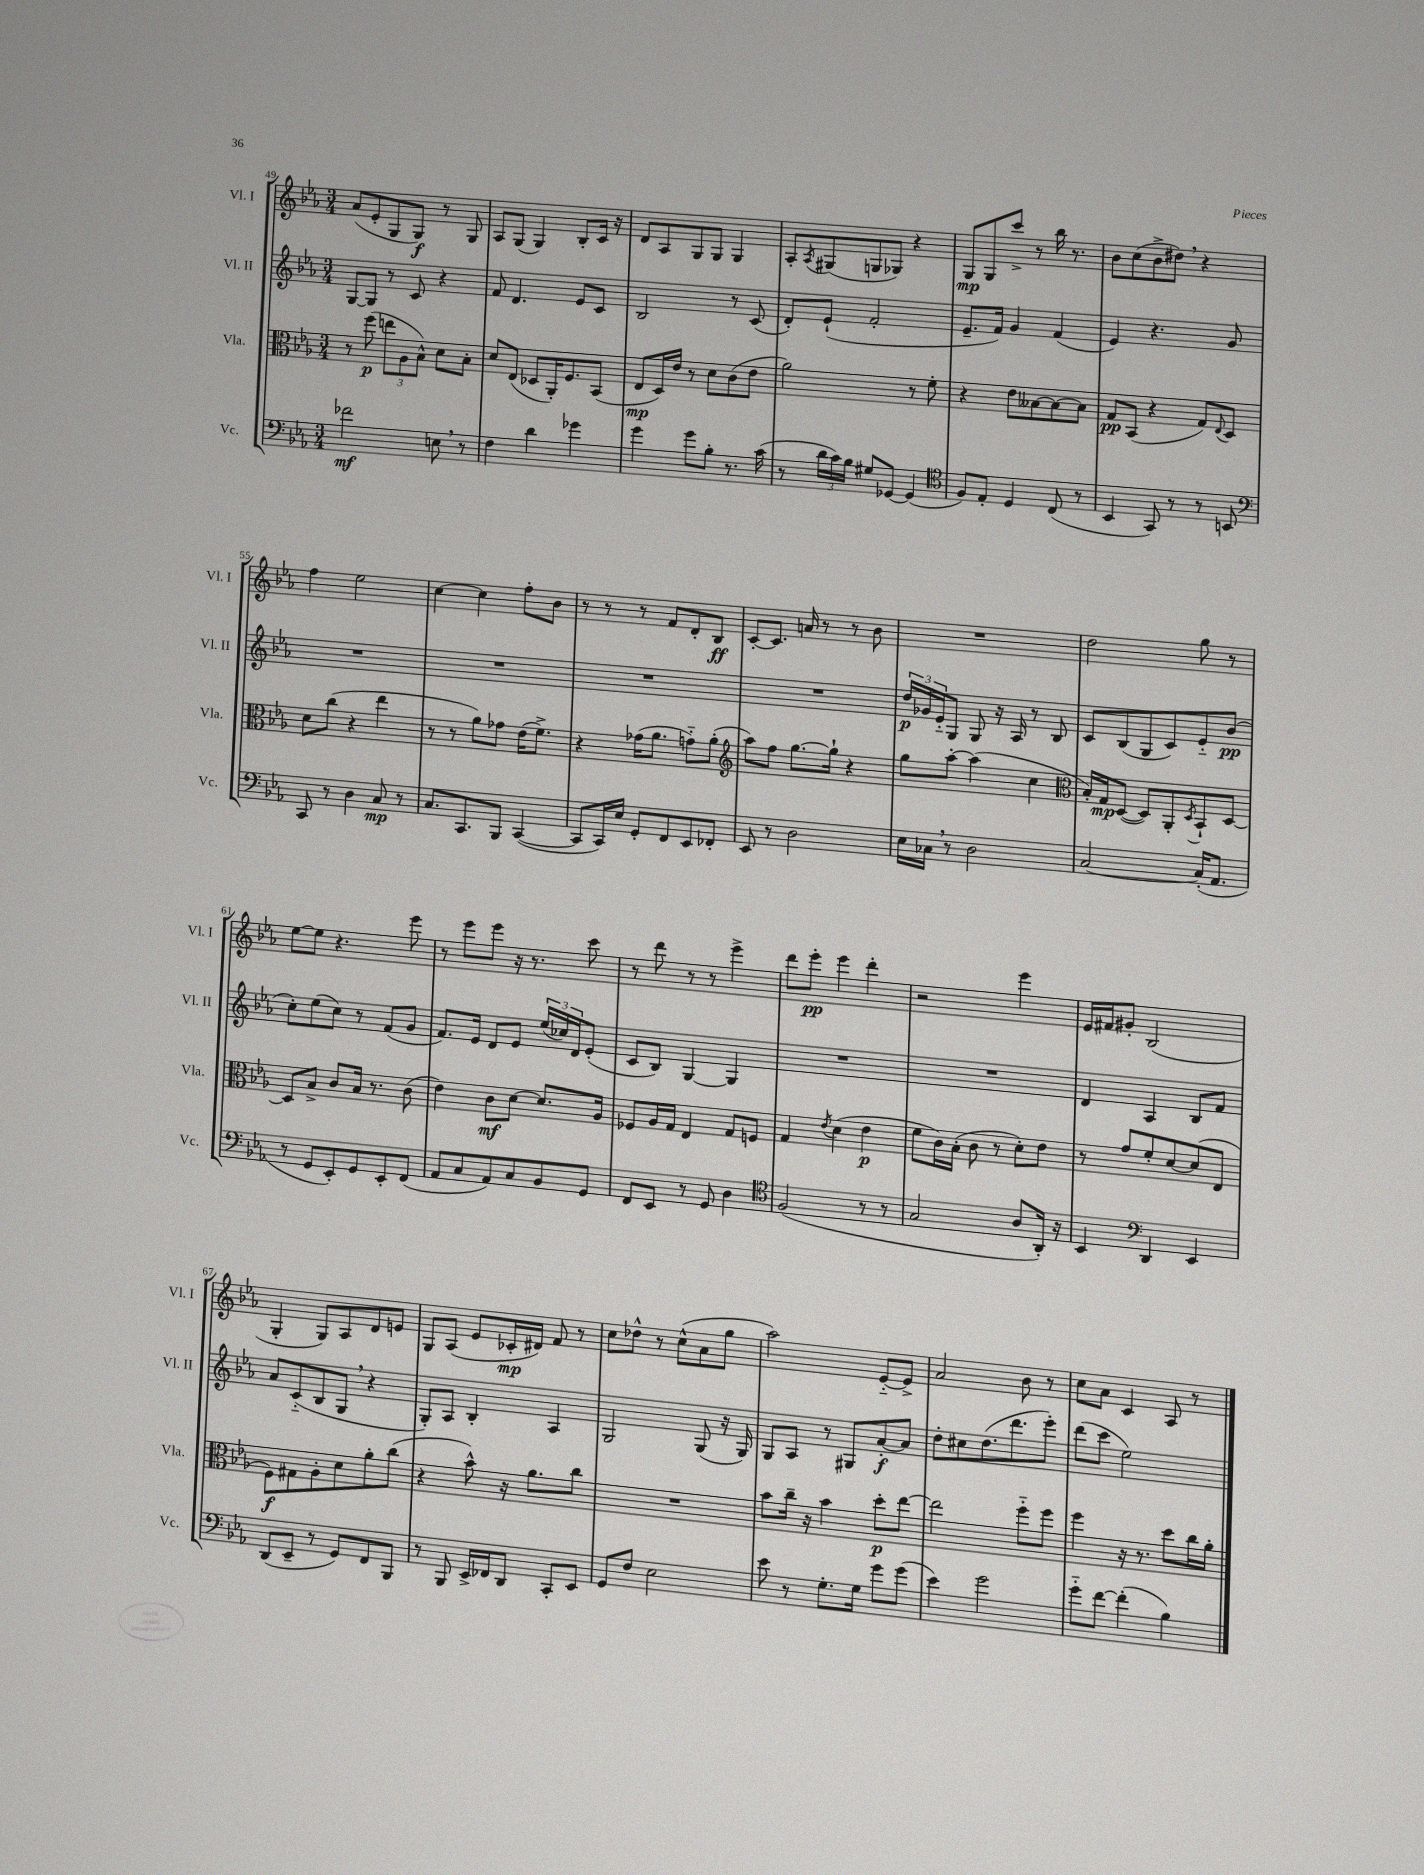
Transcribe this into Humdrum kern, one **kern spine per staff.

**kern	**kern	**kern	**kern
*staff4	*staff3	*staff2	*staff1
*clefF4	*clefC3	*clefG2	*clefG2
*k[b-e-a-]	*k[b-e-a-]	*k[b-e-a-]	*k[b-e-a-]
*M3/4	*M3/4	*M3/4	*M3/4
2f-\	8r	[8G/L	(8a-/L
.	(8ff\	8G/]J	8e-'/
.	12ee\L	8r	8G/
.	12A-\	.	.
.	.	8c/	8G/J)
.	12B-^^\J)	.	.
8E\	8d\L	4r	8r
8r	8B-'\J	.	8G/
=	=	=	=
4F\	8d/L	8f/	8A-/L
.	(8E-/J	4.d/	(8G/J
4d\	8D-/L	.	4G/)
.	16AA-'/K)	.	.
.	8.F/	.	.
4g-\	.	8e-/L	8B-'/L
.	(8BB-/J	8c/J	16c/Jk
.	.	.	16r
=	=	=	=
4g\	8E-/L	2B-/	8d/L
.	16D/L)	.	8A-/
.	16e-/JJ	.	.
8g\L	8r	.	8G/
8B-'\J	8d\L	.	8G/J
8.r	(8c\	8r	4G/
.	8e-\J	(8c/	.
(16c\	.	.	.
=	=	=	=
8r	2a-\)	8d'/L)	8A-'/L
.	.	.	8qA-/
24d\LL	.	(8e-`/J	(8G#/
24c\)	.	.	.
24B-\JJ	.	.	.
8G#/L	.	2f'/	8G/
[8GG-/J	.	.	8G-/J)
(4GG-/]	8r	.	4r
.	8f'\	.	.
=	=	=	=
*clefC4	*	*	*
8F/L)	4r	8.e-~/L	8G/L
8E-'/J	.	.	8G/
.	.	16f/Jk)	.
4D/	8e-\L	4g/	8ccc^/J
.	[8B--\	.	8r
(8C/	8B--\_	(4f/	16bb-\
.	.	.	8.r
8r	8B--\]J	.	.
=	=	=	=
4BB-/	8G/L	4e-/)	8b-\L
.	(8BB-/J	.	(8cc\
8GG/)	4r	4.r	8b-^\
8r	.	.	8dd#\J)
8r	8G/L)	.	4r
.	8qqE-/	.	.
8BB/	8D/J	8g/	.
=	=	=	=
*clefF4	*	*	*
8CC/	8d\L	2.r	4ff\
8r	(8cc\J	.	.
4D\	4r	.	2ee-\
8C/	4ee-\	.	.
8r	.	.	.
=	=	=	=
8.C/L	8r	2.r	[4cc\
.	8r	.	.
8.CC/	.	.	.
.	8a-\L)	.	4cc\]
8BBB-/J	8g-\J	.	.
([4CC/	(16e-\LK	.	8ff'\L
.	8.f^\J)	.	.
.	.	.	8b-\J
=	=	=	=
8CC/]L	4r	2.r	8r
16CC/L)	.	.	8r
16E-/JJ	.	.	.
8GG'/L	(16g-\LK	.	8r
.	8.a-\J	.	.
8FF/	.	.	8f/L
8EE-/	8g'~\L)	.	8d'/
8FF-'/J	(8a-'\J	.	8B-/J
=	=	=	=
*	*clefG2	*	*
8EE-/	8aa-\L)	2.r	[8c'/L
8r	8ff\J	.	8.c/]J
2D\	[8.gg\L	.	.
.	.	.	16a/
.	.	.	8r
.	16gg`\]Jk	.	.
.	4r	.	8r
.	.	.	8b-\
=	=	=	=
16E-\LL	8gg\L	24dd/LL	2.r
.	.	24g-/	.
16C-\JJ	.	.	.
.	.	24e-'~/J	.
8r	[8aa-'\J	8G/J	.
2D\	(4aa-\]	8G/	.
.	.	16r	.
.	.	16A-/	.
.	4cc\	8r	.
.	.	8B-/	.
=	=	=	=
*	*clefC3	*	*
[2C/	16B-'/LL)	8c/L	2dd\
.	16G/J	.	.
.	([8D/J	(8B-/	.
.	8D/]L)	8G/	.
.	8AA-'/	8c/)	.
.	8qD/	.	.
(16C'/]LK	8BB-`/	8e-'~/	8gg\
8.AA-/J	.	.	.
.	[8D/J	(8b-/J	8r
=	=	=	=
8r	8D/]L	8cc'\L)	[8ee-\L
8GG/L	8B-^/J	(8ee-\	8ee-\]J
8EE-'/)	8c/L	8cc\J)	4.r
8GG/	16B-/Jk	8r	.
.	8.r	.	.
8EE-'/	.	(8f/L	.
(8FF/J	(8c\	8g/J	8eee-\
=	=	=	=
8AA-/L	4e-\)	8.f/L)	8r
8C/	.	.	8eee-\L
.	.	16e-/Jk	.
8AA-/)	8c\L	8d/L	8eee-\J
8C/	[8d\J	8e-/J	16r
.	.	.	8.r
8BB-/	8.d/]L	(24ee-/LL	.
.	.	24cc-/)	.
.	.	24d/J	.
8GG/J	.	(8e-'/J	8ccc\
.	16A-/Jk	.	.
=	=	=	=
8FF/L	8F-/L	8c/L	8r
8EE-/J	16A-/L	8B-/J)	8ddd\
.	16G/JJ	.	.
8r	4E-/	[4G/	8r
8GG/	.	.	8r
4D\	8G/L	4G/]	4eee-^\
.	8F/J	.	.
=	=	=	=
*clefC4	*	*	*
(2F/	4G/	2.r	8ddd\L
.	.	.	8eee-'\J
.	8qe-/	.	.
.	(4d\	.	4eee-\
8r	4e-\	.	4ddd'\
8r	.	.	.
=	=	=	=
2G/	8f\L	2.r	2r
.	16c\L)	.	.
.	(16B-'\JJ	.	.
.	8c\	.	.
.	8r	.	.
8A-/L	8d'\L)	.	4eee-\
16AA-'/Jk)	8e-\J	.	.
16r	.	.	.
=	=	=	=
4BB-/	8r	4d/	16e-/LL
.	.	.	16f#/J
.	8g/L	.	8g#'/J
*clefF4	*	*	*
4DD/	8f'/	4A-/	(2B-/
.	[8d/	.	.
4EE-/	(8d/]	8B-/L	.
.	8E-/J	8f/J	.
=	=	=	=
(8DD/L	8F\L)	8a-/L	4G'/
8EE-~/J	8G#\	(8c'~/	.
8r	8A-'\	8B-/	8G/L)
8GG/L)	8d\	8G/J	8A-/
8FF/	8a-'\	4r	8d/
8BBB-/J	(8cc\J	.	8e/J
=	=	=	=
8r	4r	8G'/L)	8G/L
8BBB-/	.	8A-/J	(8A-/J
16EE-^/LL	8b-^^\)	4B-'/	8e-/L
16FF-/J	.	.	.
8DD/J	16r	.	16c-'/L
.	8.a-\L	.	16d#/JJ)
8CC'/L	.	4A-/	8f/
8EE-/J	8cc\J	.	8r
=	=	=	=
8GG/L	2.r	2G/	8cc\L
8F/J	.	.	8dd-^^\J
2E-\	.	.	8r
.	.	.	(8cc^^\L
.	.	(8G/	8a-\
.	.	16r	8gg\J
.	.	16G/)	.
=	=	=	=
8e-\	8b-\L	8G/L	2aa-\)
8r	16cc~\Jk	8A-/J	.
.	16r	.	.
8.G'\L	4b-\	8r	.
.	.	8G#/L	.
16G\Jk	.	.	.
8g\L	8dd'\L	[8a-'/	[8e-'~/L
(8g\J	[8ee-\J	8a-/]J	8e-^/]J
=	=	=	=
4e-\)	2ee-\]	8dd'\L	2a-/
.	.	8cc#\	.
2g\	.	(8.dd\	.
.	.	8.ddd\	.
.	8ff'~\L	.	8b-\
.	8ff\J	8eee-'\J)	8r
=	=	=	=
8g'~\L	4ff\	(8ddd\L	8cc\L
[8f\J	.	8ccc\J	8a-\J
(4f'\]	16r	2ee-\)	4c/
.	8.r	.	.
4B-\)	8dd\L	.	8A-/
.	16cc\L	.	8r
.	16a-'\JJ	.	.
==	==	==	==
*-	*-	*-	*-
